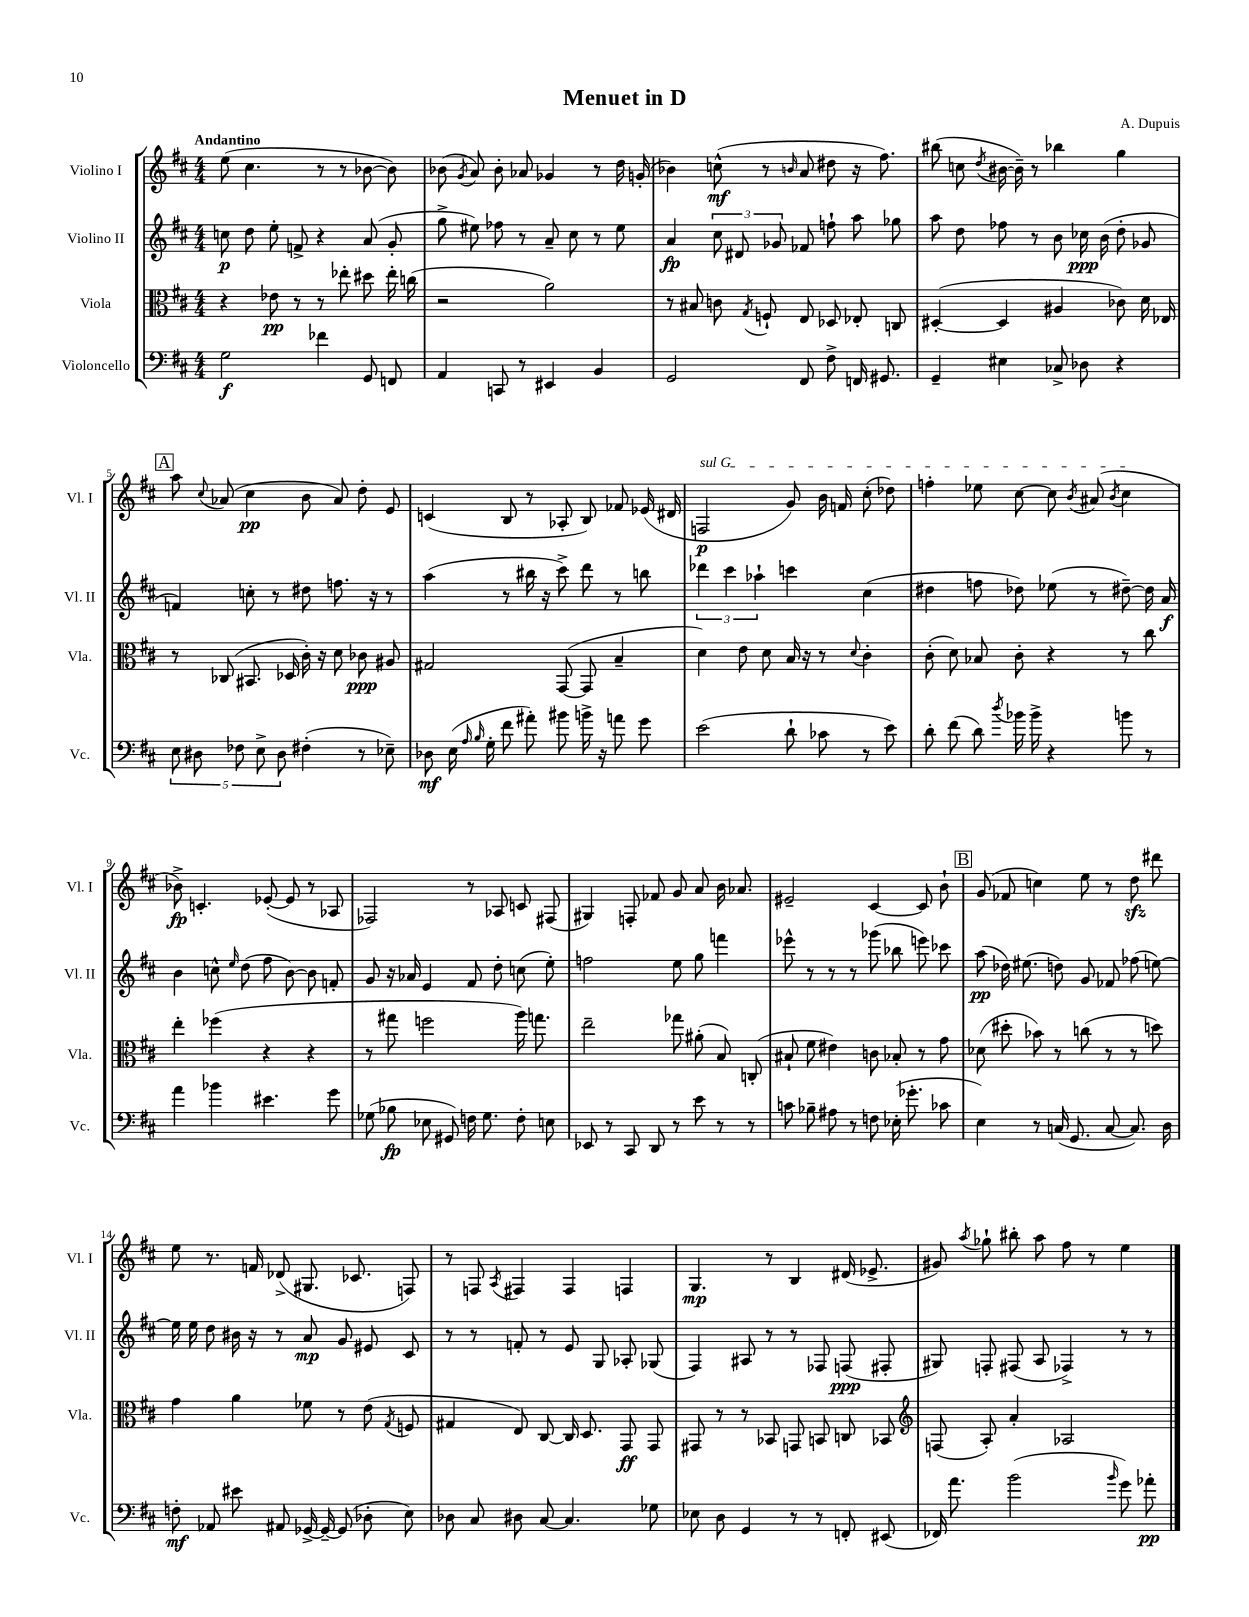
\header { title = "Menuet in D" composer = "A. Dupuis" }
<<
\new StaffGroup <<
\new Staff = "s0" \with { instrumentName = "Violino I" shortInstrumentName = "Vl. I" } {
    \clef treble \key d \major \numericTimeSignature \time 4/4 \tempo "Andantino"
    \autoBeamOff e''8( cis''4. r8 r8 bes'8~ bes'8) |
    bes'8( \acciaccatura { g'8 } a'8) bes'8-. aes'8 ges'4 r8 d''16 g'16-.( |
    bes'4) c''8-^\mf( r8 \grace { b'16 } a'8 dis''8 r16 fis''8.) |
    bis''8( c''8 \acciaccatura { d''8 } bis'16~ bis'16--) r8 bes''4 g''4 |
    \mark \markup { \box "A" } a''8 \appoggiatura { cis''8 } aes'8( cis''4\pp b'8 aes'8) d''8-. e'8 |
    c'4( b8 r8 aes8-. b8) fes'8 ees'16( dis'16 |
    \once \override TextSpanner.bound-details.left.text = \markup { \italic "sul G" } f2\p\startTextSpan g'8) b'16 f'16 cis''8-.( des''8) |
    f''4-. ees''8 cis''8~ cis''8 \acciaccatura { b'8 } ais'8( \acciaccatura { b'8 } cis''4\stopTextSpan |
    bes'8->\fp) c'4.-. ees'8~-.( ees'8 r8 aes8 |
    fes2) r8 aes8 c'8 fis8( |
    gis4) f8-. fes'8 g'8 a'8 b'16 aes'8. |
    eis'2-- cis'4~ cis'8 b'8-! |
    \mark \markup { \box "B" } g'8( fes'8 c''4) e''8 r8 d''8\sfz dis'''8 |
    e''8 r8. f'16 des'8->( gis8. ces'8. f8) |
    r8 f8 \acciaccatura { a8 } fis4 fis4 f4 |
    g4.\mp r8 b4 dis'16( ees'8.-> |
    gis'8) \acciaccatura { a''8 } ges''8-! bis''8-. a''8 fis''8 r8 e''4 \bar "|." |
}
\new Staff = "s1" \with { instrumentName = "Violino II" shortInstrumentName = "Vl. II" } {
    \clef treble \key d \major \numericTimeSignature \time 4/4
    \autoBeamOff c''8\p d''8 e''8-. f'8-> r4 a'8( g'8-. |
    g''8-> eis''8) fes''8 r8 a'8-- cis''8 r8 eis''8 |
    a'4\fp \tuplet 3/2 { cis''8 dis'8 ges'8 } fes'8 f''8-! a''8 ges''8 |
    a''8 d''8 fes''8 r8 b'8 ces''16\ppp b'16( d''8-. ges'8 |
    \mark \markup { \box "A" } f'4) c''8-. r8 dis''8 f''8. r16 r8 |
    a''4( r8 bis''16 r16 cis'''8->) d'''8 r8 b''8 |
    \tuplet 3/2 { des'''4 cis'''4 aes''4-! } c'''4 cis''4( |
    dis''4 f''8 des''8) ees''8( r8 dis''8~--) dis''16 a'16\f |
    b'4 c''8-^ \grace { e''16 } d''8( fis''8 b'8~) b'8 f'8-. |
    g'8 r16 aes'16 e'4 fis'8 d''8-. c''8( e''8-.) |
    f''2 e''8 g''8 f'''4 |
    ees'''8-^ r8 r8 r8 ges'''8( bes''8 e'''8) ces'''8 |
    \mark \markup { \box "B" } a''8\pp( des''16) eis''8.( d''8) g'8 fes'8 fes''8( e''8~) |
    e''16 e''16 d''8 bis'16 r16 r8 a'8\mp g'8 eis'8 cis'8 |
    r8 r8 f'8-. r8 e'8 g8 aes8-. ges8( |
    fis4) ais8 r8 r8 fes8 f8\ppp( fis8-. |
    gis8) f8-. fis8( a8 fes4->) r8 r8 \bar "|." |
}
\new Staff = "s2" \with { instrumentName = "Viola" shortInstrumentName = "Vla." } {
    \clef alto \key d \major \numericTimeSignature \time 4/4
    \autoBeamOff r4 ees'8\pp r8 r8 ees''8-. dis''8 ees''16-. c''16( |
    r2 a'2) |
    r8 bis8 c'8 \acciaccatura { g8 } f8-! e8 des8 ees8-. c8 |
    dis4~-.( dis4 ais4 ces'8) d'16 ees16 |
    \mark \markup { \box "A" } r8 ces8( bis,8. des16 cis'16-.) r16 d'8 ces'8\ppp ais8 |
    gis2 g,8~( g,8 b4-- |
    d'4) e'8 d'8 b16 r16 r8 \appoggiatura { d'8 } cis'4-. |
    cis'8-.( d'8) bes8 cis'8-. r4 r8 cis''8 |
    e''4-. fes''4( r4 r4 |
    r8 gis''8 f''2 a''16) g''8. |
    e''2-- ges''8 ais'8-.( b8) c8-.( |
    bis8-! fis'8 eis'4) c'8 bes8-. r8 g'8 |
    \mark \markup { \box "B" } des'8( dis''8-. bes'8) r8 c''8( r8 r8 d''8) |
    g'4 a'4 fes'8 r8 e'8( \acciaccatura { g8 } f8 |
    gis4 e8) cis8~ cis16 d8. g,8\ff g,8 |
    gis,8 r8 r8 bes,8 g,8 b,8 c8 bes,8 |
    \clef treble f8( a8-.) a'4-. aes2 \bar "|." |
}
\new Staff = "s3" \with { instrumentName = "Violoncello" shortInstrumentName = "Vc." } {
    \clef bass \key d \major \numericTimeSignature \time 4/4
    \autoBeamOff g2\f fes'4 g,8 f,8 |
    a,4 c,8 r8 eis,4 b,4 |
    g,2 fis,8 fis8-> f,16 gis,8. |
    g,4-- eis4 ces8-> des8 r4 |
    \mark \markup { \box "A" } \tuplet 5/4 { e8 dis8 fes8 e8-> dis8 } fis4-.( r8 ees8--) |
    des8\mf e16( \grace { a16 b16 } g16-. fis'8 ais'8-.) bis'8 b'16-> r16 a'8 g'8 |
    e'2( d'8-! ces'8 r8 e'8) |
    d'8-. fis'8( d'8) \acciaccatura { d''8 } bes'16 bes'16-> r4 b'8 r8 |
    a'4 bes'4 eis'4. g'8 |
    ges8( bes8\fp ees8 gis,8) f16 ges8. f8-. e8 |
    ees,8 r8 cis,8 d,8 r8 e'8 r8 r8 |
    c'8 bes8-- ais8 r8 f8 ees16-.( ges'8.-. ces'8 |
    \mark \markup { \box "B" } e4) r8 c16( g,8. c8~ c8.) d16 |
    f8-.\mf aes,8 eis'8 ais,8 ges,16~-> ges,16~-- ges,8( des8-. e8) |
    des8 cis8 dis8 cis8~ cis4. ges8 |
    ees8 d8 g,4 r8 r8 f,8-. eis,8( |
    fes,16) a'8. b'2( \grace { b'16 } g'8) aes'8-.\pp \bar "|." |
}
>>
>>
